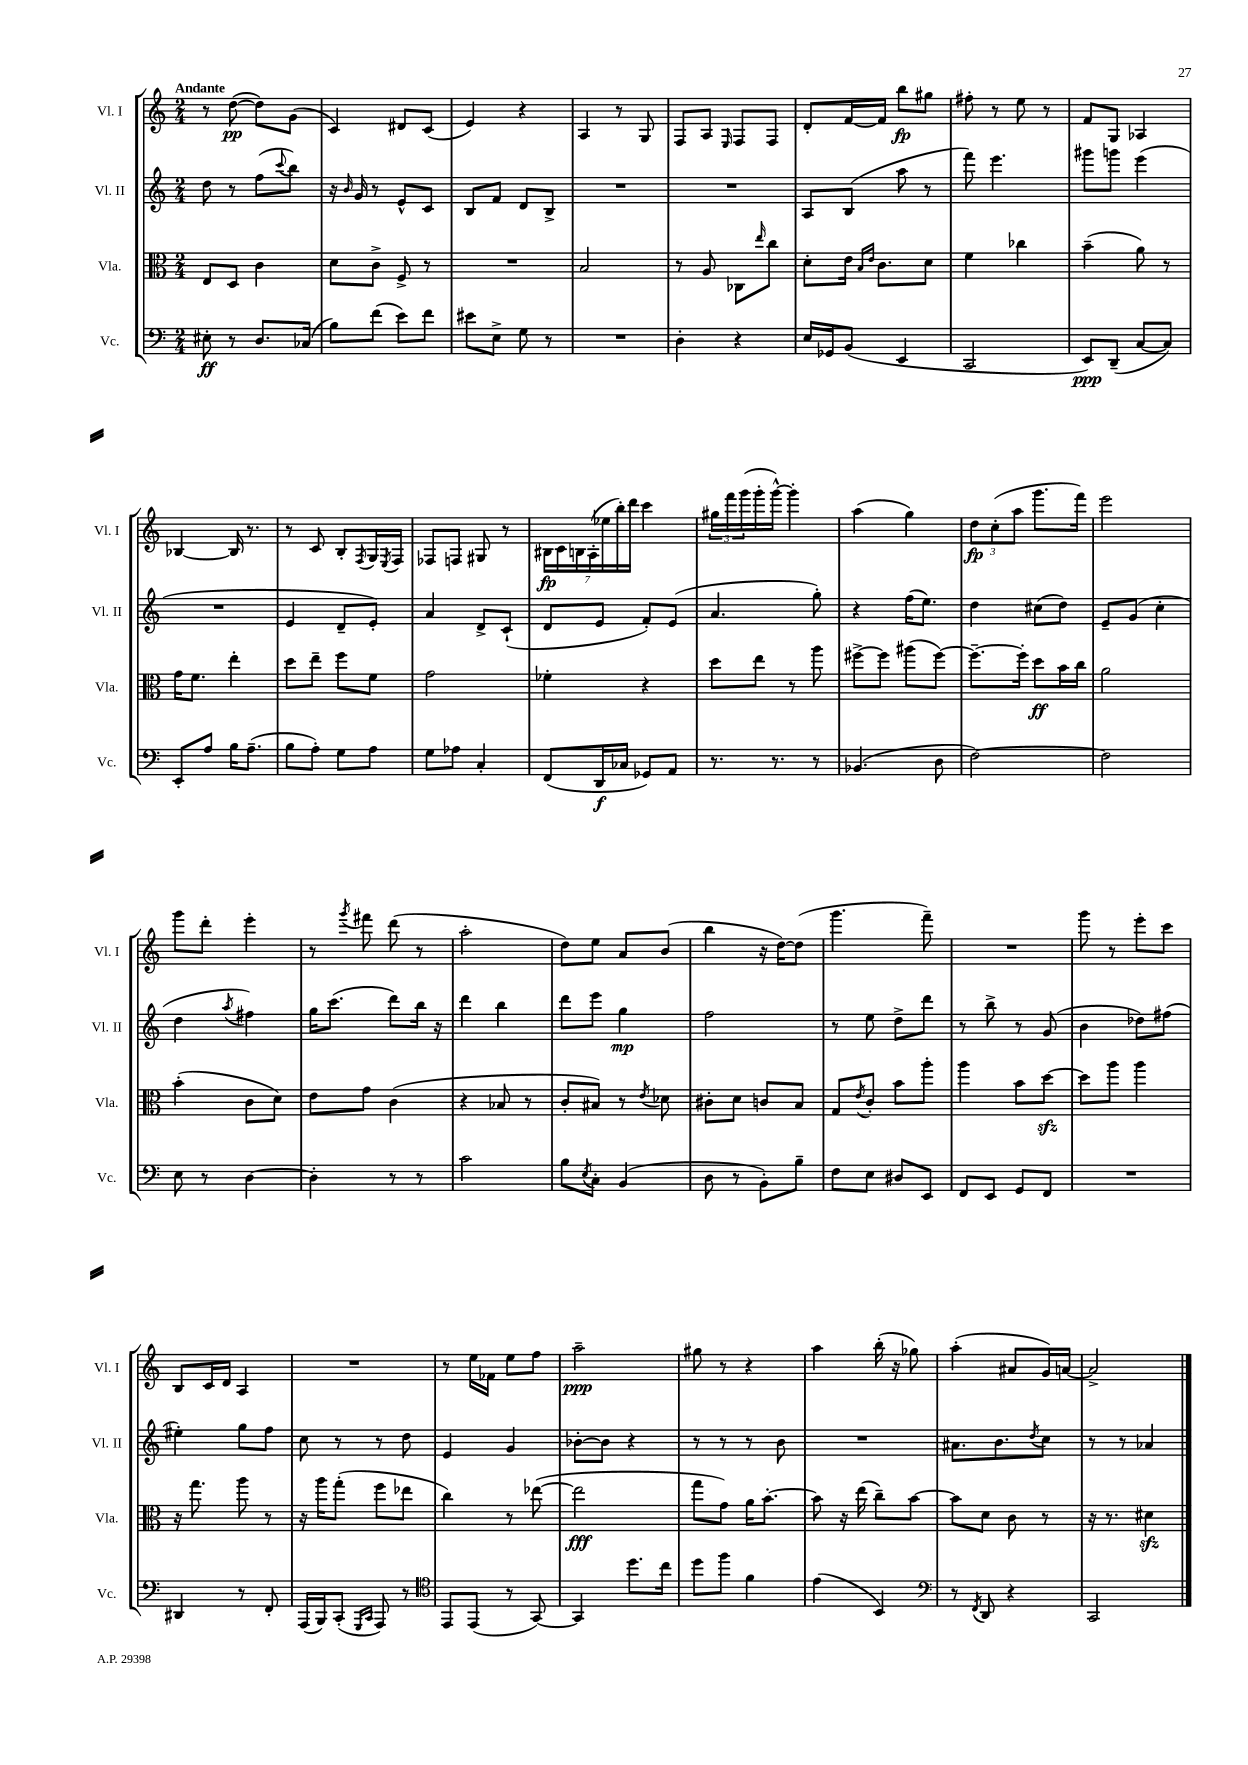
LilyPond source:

<<
\new StaffGroup <<
\new Staff = "s0" \with { instrumentName = "Vl. I" shortInstrumentName = "Vl. I" } {
    \clef treble \key c \major \numericTimeSignature \time 2/4 \tempo "Andante"
    r8 d''8~\pp( d''8) g'8( |
    c'4) dis'8 c'8( |
    e'4) r4 |
    a4 r8 g8 |
    f8 a8 \grace { e16 } f8 f8 |
    d'8-. f'16~ f'16 b''8\fp gis''8 |
    fis''8-. r8 e''8 r8 |
    f'8 g8 aes4 |
    bes4~ bes16 r8. |
    r8 c'8 b8-. \acciaccatura { f8 } g16 \acciaccatura { e8 } f16 |
    fes8 f8 gis8 r8 |
    \tuplet 7/4 { bis16\fp c'16 b16 a16-.( ees''16 b''16-.) d'''16 } c'''4 |
    \tuplet 3/2 { gis''16 f'''16 g'''16( } g'''16-. g'''16~-^) g'''4-. |
    a''4( g''4) |
    \tuplet 3/2 { d''8\fp c''8-.( a''8 } g'''8. f'''16) |
    e'''2 |
    g'''8 d'''8-. e'''4-. |
    r8 \acciaccatura { g'''8 } fis'''8 d'''8( r8 |
    a''2-. |
    d''8) e''8 a'8 b'8( |
    b''4 r16 d''16~) d''8( |
    g'''4. f'''8--) |
    R2 |
    g'''8 r8 e'''8-. c'''8 |
    b8 c'16 d'16 a4 |
    R2 |
    r8 e''16 fes'16 e''8 f''8 |
    a''2--\ppp |
    gis''8 r8 r4 |
    a''4 b''16-.( r16 ges''8) |
    a''4-.( ais'8 g'16) a'16~ |
    a'2-> \bar "|." |
}
\new Staff = "s1" \with { instrumentName = "Vl. II" shortInstrumentName = "Vl. II" } {
    \clef treble \key c \major \numericTimeSignature \time 2/4
    d''8 r8 f''8( \appoggiatura { c'''8 } b''8) |
    r16 \grace { b'16 } g'16 r8 e'8-^ c'8 |
    b8 f'8 d'8 b8-> |
    R2 |
    R2 |
    a8 b8( a''8 r8 |
    f'''8) e'''4. |
    gis'''8 g'''8 e'''4( |
    R2 |
    e'4 d'8-- e'8-.) |
    a'4 d'8-> c'8-!( |
    d'8 e'8 f'8-.) e'8( |
    a'4. g''8-.) |
    r4 f''16( e''8.) |
    d''4 cis''8( d''8) |
    e'8-- g'8( c''4-. |
    d''4 \acciaccatura { a''8 } fis''4) |
    g''16 c'''8.( d'''8) b''16 r16 |
    d'''4 b''4 |
    d'''8 e'''8 g''4\mp |
    f''2 |
    r8 e''8 d''8-> d'''8 |
    r8 b''8-> r8 g'8( |
    b'4 des''8) fis''8( |
    eis''4-.) g''8 f''8 |
    c''8 r8 r8 d''8 |
    e'4 g'4 |
    bes'8~-. bes'8 r4 |
    r8 r8 r8 b'8 |
    R2 |
    ais'8. b'8. \acciaccatura { d''8 } c''8 |
    r8 r8 aes'4 \bar "|." |
}
\new Staff = "s2" \with { instrumentName = "Vla." shortInstrumentName = "Vla." } {
    \clef alto \key c \major \numericTimeSignature \time 2/4
    e8 d8 c'4 |
    d'8 c'8-> f8-> r8 |
    R2 |
    b2 |
    r8 a8 ces8 \grace { e''16 } c''8 |
    d'8-. e'16 \grace { b16 e'16 } c'8. d'8 |
    f'4 ces''4 |
    b'4--( a'8) r8 |
    g'16 f'8. e''4-. |
    d''8 e''8-- f''8 f'8 |
    g'2 |
    fes'4-. r4 |
    d''8 e''8 r8 a''8 |
    fis''8~-> fis''8 ais''8( fis''8~) |
    fis''8.~-- fis''16-. d''8\ff b'16 c''16 |
    a'2 |
    b'4-.( c'8 d'8) |
    e'8 g'8 c'4( |
    r4 bes8 r8 |
    c'8-. bis8) r8 \acciaccatura { e'8 } des'8 |
    cis'8-. d'8 c'8 b8 |
    g8 \acciaccatura { e'8 } c'8-. b'8 a''8-. |
    a''4 b'8 d''8~\sfz |
    d''8 a''8 a''4 |
    r16 g''8. a''8 r8 |
    r16 a''16 g''8-.( f''8 ees''8 |
    c''4) r8 ees''8~( |
    ees''2\fff |
    g''8 g'8) a'16 b'8.~-. |
    b'8 r16 e''16( c''8--) b'8~ |
    b'8 d'8 c'8 r8 |
    r16 r8. dis'4\sfz \bar "|." |
}
\new Staff = "s3" \with { instrumentName = "Vc." shortInstrumentName = "Vc." } {
    \clef bass \key c \major \numericTimeSignature \time 2/4
    eis8-.\ff r8 d8. ces16( |
    b8) f'8( e'8) f'8 |
    eis'8 e8-> g8 r8 |
    R2 |
    d4-. r4 |
    e16 ges,16 b,8( e,4 |
    c,2 |
    e,8\ppp) d,8--( c8~ c8) |
    e,8-. a8 b16 a8.--( |
    b8 a8-.) g8 a8 |
    g8 aes8 c4-. |
    f,8( d,16\f ces16 ges,8) a,8 |
    r8. r8. r8 |
    bes,4.( d8 |
    f2~) |
    f2 |
    e8 r8 d4~ |
    d4-. r8 r8 |
    c'2 |
    b8 \acciaccatura { e8 } c8-. b,4( |
    d8 r8 b,8-.) b8-- |
    f8 e8 dis8 e,8 |
    f,8 e,8 g,8 f,8 |
    R2 |
    dis,4 r8 f,8-. |
    a,,16( b,,16) c,8-.( \grace { g,,16 c,16 } a,,8) r8 |
    \clef tenor e,8 e,8( r8 g,8~) |
    g,4 d''8. c''16 |
    d''8 f''8 f'4 |
    e'4( b,4) |
    \clef bass r8 \acciaccatura { f,8 } d,8 r4 |
    c,2 \bar "|." |
}
>>
>>
\layout { \context { \Score \remove "Bar_number_engraver" } }
